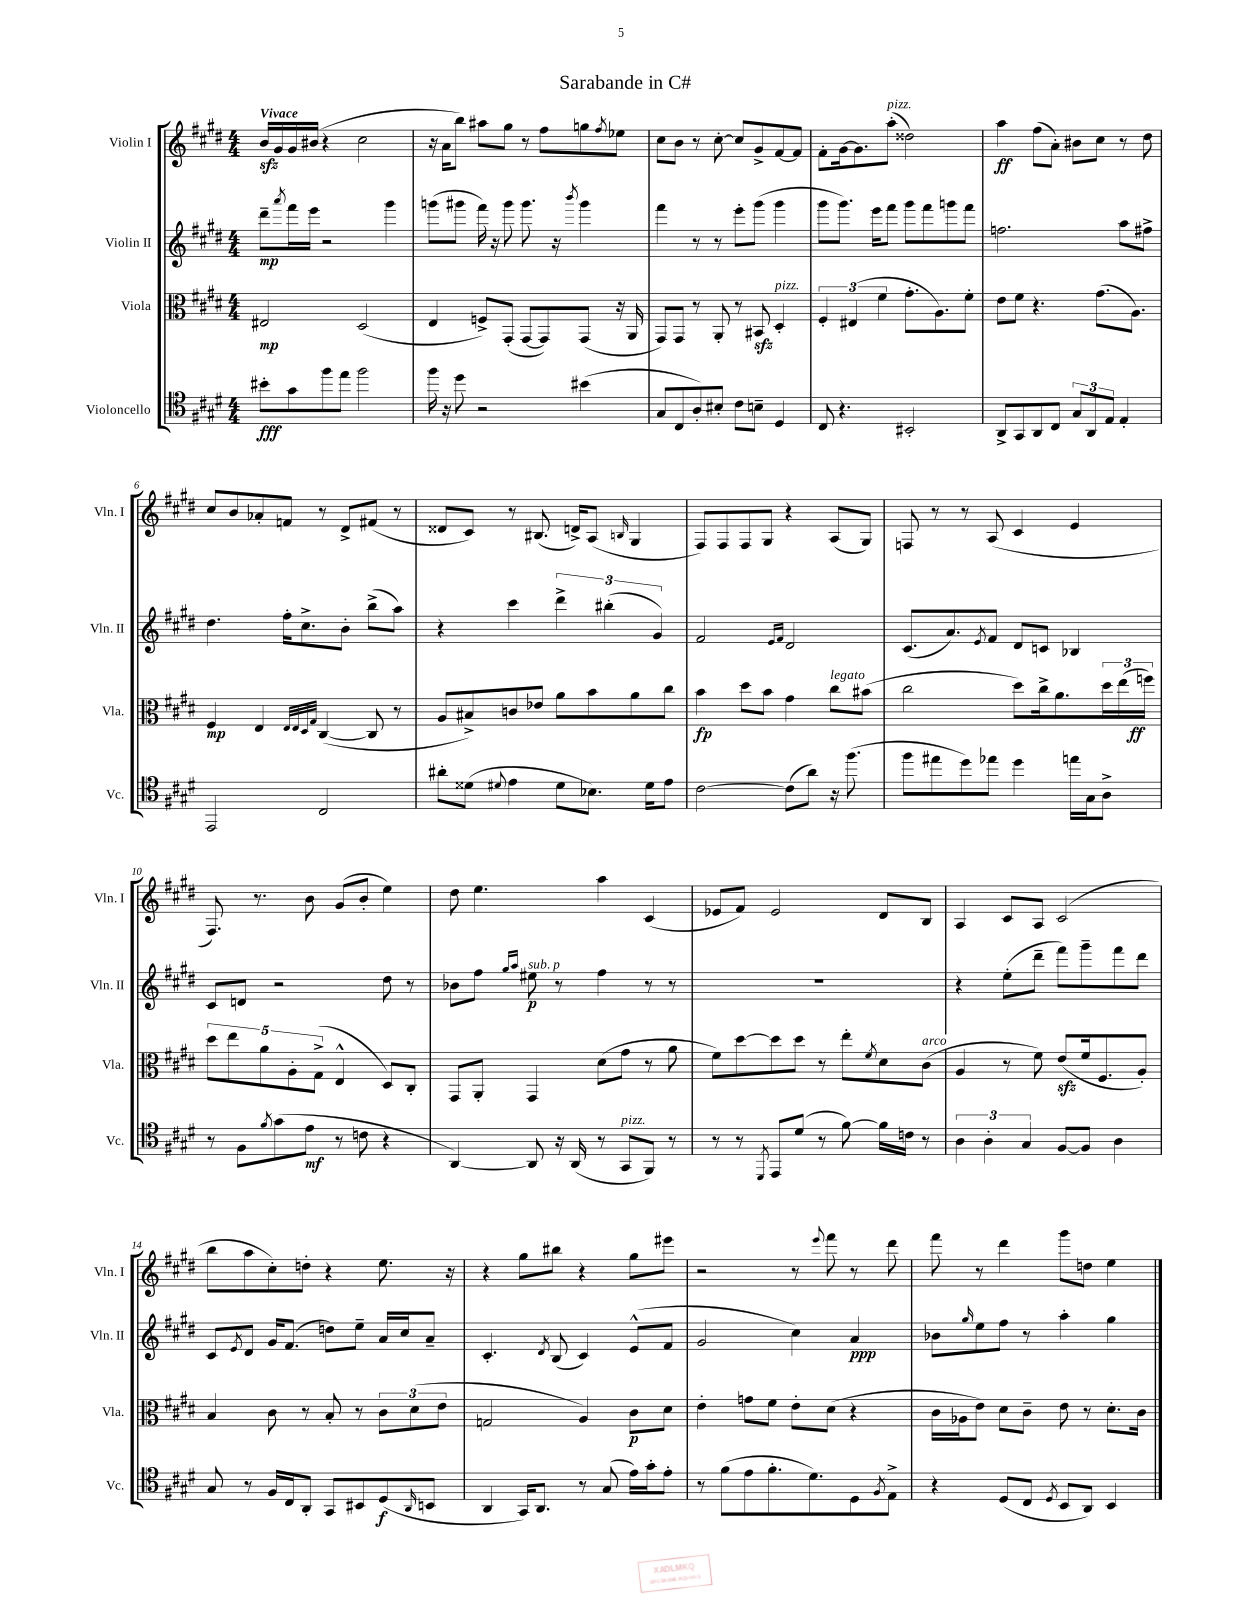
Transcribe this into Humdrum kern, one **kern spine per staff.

**kern	**dynam	**kern	**dynam	**kern	**dynam	**kern	**dynam
*part4	*part4	*part3	*part3	*part2	*part2	*part1	*part1
*staff4	*staff4	*staff3	*staff3	*staff2	*staff2	*staff1	*staff1
*I"Violoncello	*	*I"Viola	*	*I"Violin II	*	*I"Violin I	*
*I'Vc.	*	*I'Vla.	*	*I'Vln. II	*	*I'Vln. I	*
*clefC4	*	*clefC3	*	*clefG2	*	*clefG2	*
*k[f#c#g#d#]	*	*k[f#c#g#d#]	*	*k[f#c#g#d#]	*	*k[f#c#g#d#]	*
*M4/4	*	*M4/4	*	*M4/4	*	*M4/4	*
=1	=1	=1	=1	=1	=1	=1	=1
!	!	!	!	!	!	!LO:TX:a:B:t=Vivace	!
8b#X'\L	fff	2E#X/	mp	8ddd#~\L	mp	16bzz/LL	.
.	.	.	.	.	.	16g#/	.
.	.	.	.	8qaaa/	.	.	.
8g#\	.	.	.	16fff#\L	.	16g#/	.
.	.	.	.	16eee\JJ	.	(16b#X/JJ	.
8ff#\	.	.	.	2r	.	4r	.
8ee\J	.	.	.	.	.	.	.
2ff#\	.	(2D#/	.	.	.	2cc#\	.
.	.	.	.	4ggg#\	.	.	.
=2	=2	=2	=2	=2	=2	=2	=2
16ff#\	.	4E/	.	(8gggn\L	.	16r	.
16r	.	.	.	.	.	16a\KL	.
8dd#\	.	.	.	8ggg#X\J	.	8bb\J)	.
2r	.	8Fn^/L)	.	16fff#\)	.	8aa#X\L	.
.	.	.	.	16r	.	.	.
.	.	(8GG#'/J	.	8ggg#\	.	8gg#\J	.
.	.	[8GG#/L	.	8.ggg#\	.	8r	.
.	.	8GG#/])	.	.	.	8ff#\L	.
.	.	.	.	16r	.	.	.
.	.	.	.	8qbbb/	.	.	.
(4b#X\	.	(8GG#/J	.	4ggg#\	.	8ggn\	.
.	.	.	.	.	.	8qff#/	.
.	.	16r	.	.	.	8ee-X\J	.
.	.	16AA/	.	.	.	.	.
=3	=3	=3	=3	=3	=3	=3	=3
8G#/L	.	8GG#/L)	.	4fff#\	.	8cc#\L	.
8C#/	.	8GG#/J	.	.	.	8b\J	.
8A'/)	.	8r	.	8r	.	8r	.
8B#X'/J	.	8AA'/	.	8r	.	[8cc#'\	.
8c#\L	.	8r	.	8eee'\L	.	8cc#/L]	.
8Bn~\J	.	8BB#Xzz/	.	(8ggg#\J	.	8g#^/	.
!	!	!LO:TX:a:i:t=pizz.	!	!	!	!	!
4D#/	.	4D#'/	.	4ggg#\	.	[8f#/	.
.	.	.	.	.	.	8f#/J]	.
=4	=4	=4	=4	=4	=4	=4	=4
8C#/	.	6F#'/	.	8ggg#\L	.	8f#'\L	.
4.r	.	.	.	8.ggg#\J)	.	[16g#\k	.
.	.	(6E#X/	.	.	.	.	.
.	.	.	.	.	.	8.g#\]	.
.	.	.	.	16eee\KL	.	.	.
.	.	6f#\	.	.	.	.	.
!	!	!	!	!	!	!LO:TX:a:i:t=pizz.	!
.	.	.	.	8fff#\J	.	(8aa'\J	.
2BB#X'/	.	8.g#'\L	.	8ggg#\L	.	2dd##X\)	.
.	.	.	.	8fff#\	.	.	.
.	.	8.A\)	.	.	.	.	.
.	.	.	.	8gggn\	.	.	.
.	.	8f#'\J	.	8fff#\J	.	.	.
=5	=5	=5	=5	=5	=5	=5	=5
8AA^/L	.	8e\L	.	2.ffn\	.	4aa\	ff
8GG#/	.	8f#\J	.	.	.	.	.
8AA/	.	4.r	.	.	.	(8ff#\L	.
8C#/J	.	.	.	.	.	8a'\J)	.
12G#/L	.	.	.	.	.	8b#X\L	.
12AA/	.	.	.	.	.	.	.
.	.	(8.g#\L	.	.	.	8cc#\J	.
12E/J	.	.	.	.	.	.	.
4E'/	.	.	.	8aa\L	.	8r	.
.	.	8.A\J)	.	.	.	.	.
.	.	.	.	8ff#X^\J	.	8dd#\	.
!!LO:LB:g=z
=6	=6	=6	=6	=6	=6	=6	=6
2EE/	.	4F#/	mp	4.dd#\	.	8cc#/L	.
.	.	.	.	.	.	8b/	.
.	.	4E/	.	.	.	8a-X'/	.
.	.	.	.	16ff#'\KL	.	8fn/J	.
.	.	.	.	8.cc#^\	.	.	.
.	.	32qqE/LLL	.	.	.	.	.
.	.	32qqE/	.	.	.	.	.
.	.	32qqD#/	.	.	.	.	.
.	.	32qqG#/JJJ	.	.	.	.	.
2C#/	.	([4C#/	.	.	.	8r	.
.	.	.	.	8b'\J	.	8d#^/L	.
.	.	8C#/]	.	(8bb^\L	.	(8f#X/J	.
.	.	8r	.	8aa\J)	.	8r	.
=7	=7	=7	=7	=7	=7	=7	=7
8a#X'\L	.	8A/L	.	4r	.	8d##X/L	.
(8d##X\J	.	8B#X^/)	.	.	.	8c#/J)	.
8qqd#X/	.	.	.	.	.	.	.
4e\	.	8cn/	.	4ccc#\	.	8r	.
.	.	8e-X/J	.	.	.	(8.B#X/	.
8d#\L	.	8a\L	.	6ddd#^\	.	.	.
.	.	.	.	.	.	16dn^/KL)	.
8.B-X\J)	.	8b\	.	.	.	(8A/J	.
.	.	.	.	(6bb#X'\	.	.	.
.	.	.	.	.	.	16qqBn/	.
.	.	8a\	.	.	.	4G#/	.
16d#\KL	.	.	.	.	.	.	.
.	.	.	.	6g#/)	.	.	.
8e\J	.	8cc#\J	.	.	.	.	.
=8	=8	=8	=8	=8	=8	=8	=8
[2c#\	.	4b\	fp	2f#/	.	8F#/L)	.
.	.	.	.	.	.	8F#/	.
.	.	8dd#\L	.	.	.	8F#/	.
.	.	8b\J	.	.	.	8G#/J	.
.	.	.	.	16qqe/LL	.	.	.
.	.	.	.	16qqf#/JJ	.	.	.
(8c#\L]	.	4g#\	.	2d#/	.	4r	.
8a\J)	.	.	.	.	.	.	.
!	!	!LO:TX:a:i:t=legato	!	!	!	!	!
16r	.	8cc#\L	.	.	.	(8A/L	.
(8.ff#\	.	.	.	.	.	.	.
.	.	(8b#X\J	.	.	.	8G#/J)	.
=9	=9	=9	=9	=9	=9	=9	=9
8ff#\L	.	2cc#\	.	(8.c#/L	.	8Fn/	.
8ee#X\	.	.	.	.	.	8r	.
.	.	.	.	8.a/)	.	.	.
8dd#\)	.	.	.	.	.	8r	.
.	.	.	.	8qe/	.	.	.
8ee-X\J	.	.	.	8f#/J	.	(8A/	.
4dd#\	.	8dd#\L)	.	8d#/L	.	4c#/	.
.	.	16cc#^\k	.	8cn/J	.	.	.
.	.	8.a\	.	.	.	.	.
16een\LL	.	.	.	4B-X/	.	4e/	.
16G#\J	.	.	.	.	.	.	.
8A^\J	.	24dd#\L	.	.	.	.	.
.	.	(24ee\	.	.	.	.	.
.	.	24ffn\JJ)	ff	.	.	.	.
!!LO:LB:g=z
=10	=10	=10	=10	=10	=10	=10	=10
8r	.	10dd#\L	.	8c#/L	.	8.F#/)	.
.	.	10ee\	.	.	.	.	.
8F#\L	.	.	.	8dn/J	.	.	.
.	.	.	.	.	.	8.r	.
.	.	10a\	.	.	.	.	.
8qf#/	.	.	.	.	.	.	.
(8g#\	.	.	.	2r	.	.	.
.	.	10A'\	.	.	.	.	.
8e\J	mf	.	.	.	.	8b\	.
.	.	(10G#^\J	.	.	.	.	.
8r	.	4E^^/	.	.	.	(8g#/L	.
8cn\	.	.	.	.	.	8b'/J	.
4r	.	8D#/L)	.	8dd#\	.	4ee\)	.
.	.	8C#'/J	.	8r	.	.	.
=11	=11	=11	=11	=11	=11	=11	=11
[4AA/)	.	8GG#/L	.	8b-X\L	.	8dd#\	.
.	.	8AA'/J	.	8ff#\J	.	4.ee\	.
.	.	.	.	16qqgg#/LL	.	.	.
.	.	.	.	16qqaa/JJ	.	.	.
!	!	!	!	!LO:TX:a:i:t=sub. p	!	!	!
8AA/]	.	4GG#/	.	8ee#X\	p	.	.
16r	.	.	.	8r	.	.	.
(16AA/	.	.	.	.	.	.	.
8r	.	(8d#\L	.	4ff#\	.	4aa\	.
!LO:TX:a:i:t=pizz.	!	!	!	!	!	!	!
8GG#/L	.	8g#\J	.	.	.	.	.
8FF#/J)	.	8r	.	8r	.	(4c#/	.
8r	.	8a\	.	8r	.	.	.
=12	=12	=12	=12	=12	=12	=12	=12
8r	.	8f#\L)	.	1r	.	8e-X/L	.
8r	.	[8dd#\	.	.	.	8f#/J)	.
8qDD#/	.	.	.	.	.	.	.
8EE/L	.	8dd#\]	.	.	.	2e-/	.
(8d#/J	.	8dd#\J	.	.	.	.	.
8r	.	8r	.	.	.	.	.
[8f#\)	.	8ee'\L	.	.	.	.	.
.	.	8qf#/	.	.	.	.	.
16f#\LL]	.	8d#\	.	.	.	8d#/L	.
16cn\JJ	.	.	.	.	.	.	.
!	!	!LO:TX:a:i:t=arco	!	!	!	!	!
8r	.	(8c#\J	.	.	.	8B/J	.
=13	=13	=13	=13	=13	=13	=13	=13
6A\	.	4A/	.	4r	.	4A/	.
6A'\	.	.	.	.	.	.	.
.	.	8r	.	(8ee'\L	.	8c#/L	.
6G#/	.	.	.	.	.	.	.
.	.	8f#\)	.	8ddd#~\J	.	8A/J	.
[8F#/L	.	(8ezz/L	.	8fff#\L)	.	(2c#/	.
8F#/J]	.	16f#/k	.	8ggg#~\	.	.	.
.	.	8.F#/	.	.	.	.	.
4A\	.	.	.	8fff#\	.	.	.
.	.	8A'/J)	.	8ddd#\J	.	.	.
!!LO:LB:g=z
=14	=14	=14	=14	=14	=14	=14	=14
8G#/	.	4B/	.	8c#/L	.	8bb\L	.
.	.	.	.	8qe/	.	.	.
8r	.	.	.	8d#/J	.	8aa\	.
16F#/LL	.	8c#\	.	16g#/KL	.	8cc#'\)	.
16C#/J	.	.	.	(8.f#/J	.	.	.
8AA'/J	.	8r	.	.	.	8ddn'\J	.
8GG#/L	.	8B'/	.	8ddn\L)	.	4r	.
8BB#X/	.	8r	.	8ee~\J	.	.	.
(8D#/	f	12c#\L	.	16a/LL	.	8.ee\	.
.	.	.	.	16cc#/J	.	.	.
.	.	(12d#\	.	.	.	.	.
16qqAA/	.	.	.	.	.	.	.
8BBn/J	.	.	.	8a~/J	.	.	.
.	.	12e\J	.	.	.	.	.
.	.	.	.	.	.	16r	.
=15	=15	=15	=15	=15	=15	=15	=15
4AA/	.	2Gn/	.	4.c#'/	.	4r	.
16GG#/KL)	.	.	.	.	.	8gg#\L	.
8.AA/J	.	.	.	.	.	.	.
.	.	.	.	8qd#/	.	.	.
.	.	.	.	(8B/	.	8bb#X\J	.
8r	.	4A/)	.	4c#/)	.	4r	.
(8G#/	.	.	.	.	.	.	.
16e\LL)	.	8c#\L	p	(8e^^/L	.	8gg#\L	.
16g#'\J	.	.	.	.	.	.	.
8e'\J	.	8d#\J	.	8f#/J	.	8eee#X\J	.
=16	=16	=16	=16	=16	=16	=16	=16
8r	.	4e'\	.	2g#/	.	2r	.
(8f#\L	.	.	.	.	.	.	.
8e\	.	8gn\L	.	.	.	.	.
8.f#'\	.	8f#\J	.	.	.	.	.
.	.	8e'\L	.	4cc#\)	.	8r	.
8.d#\)	.	.	.	.	.	.	.
.	.	.	.	.	.	8qqeee/	.
.	.	(8d#\J	.	.	.	8fff#\	.
8D#\	.	4r	.	4a/	ppp	8r	.
8qF#/	.	.	.	.	.	.	.
8E^\J	.	.	.	.	.	8ddd#\	.
=17	=17	=17	=17	=17	=17	=17	=17
4r	.	16c#\LL	.	8b-X\L	.	8fff#\	.
.	.	16A-X\J	.	.	.	.	.
.	.	.	.	16qqgg#/	.	.	.
.	.	8e\J)	.	8ee\	.	8r	.
(8D#/L	.	8d#\L	.	8ff#\J	.	4ddd#\	.
8C#/J	.	8c#~\J	.	8r	.	.	.
8qD#/	.	.	.	.	.	.	.
8BB/L	.	8e\	.	4aa'\	.	8ggg#\L	.
8AA/J)	.	8r	.	.	.	8ddn\J	.
4BB/	.	8.d#'\L	.	4gg#\	.	4ee\	.
.	.	16c#\Jk	.	.	.	.	.
==	==	==	==	==	==	==	==
*-	*-	*-	*-	*-	*-	*-	*-
